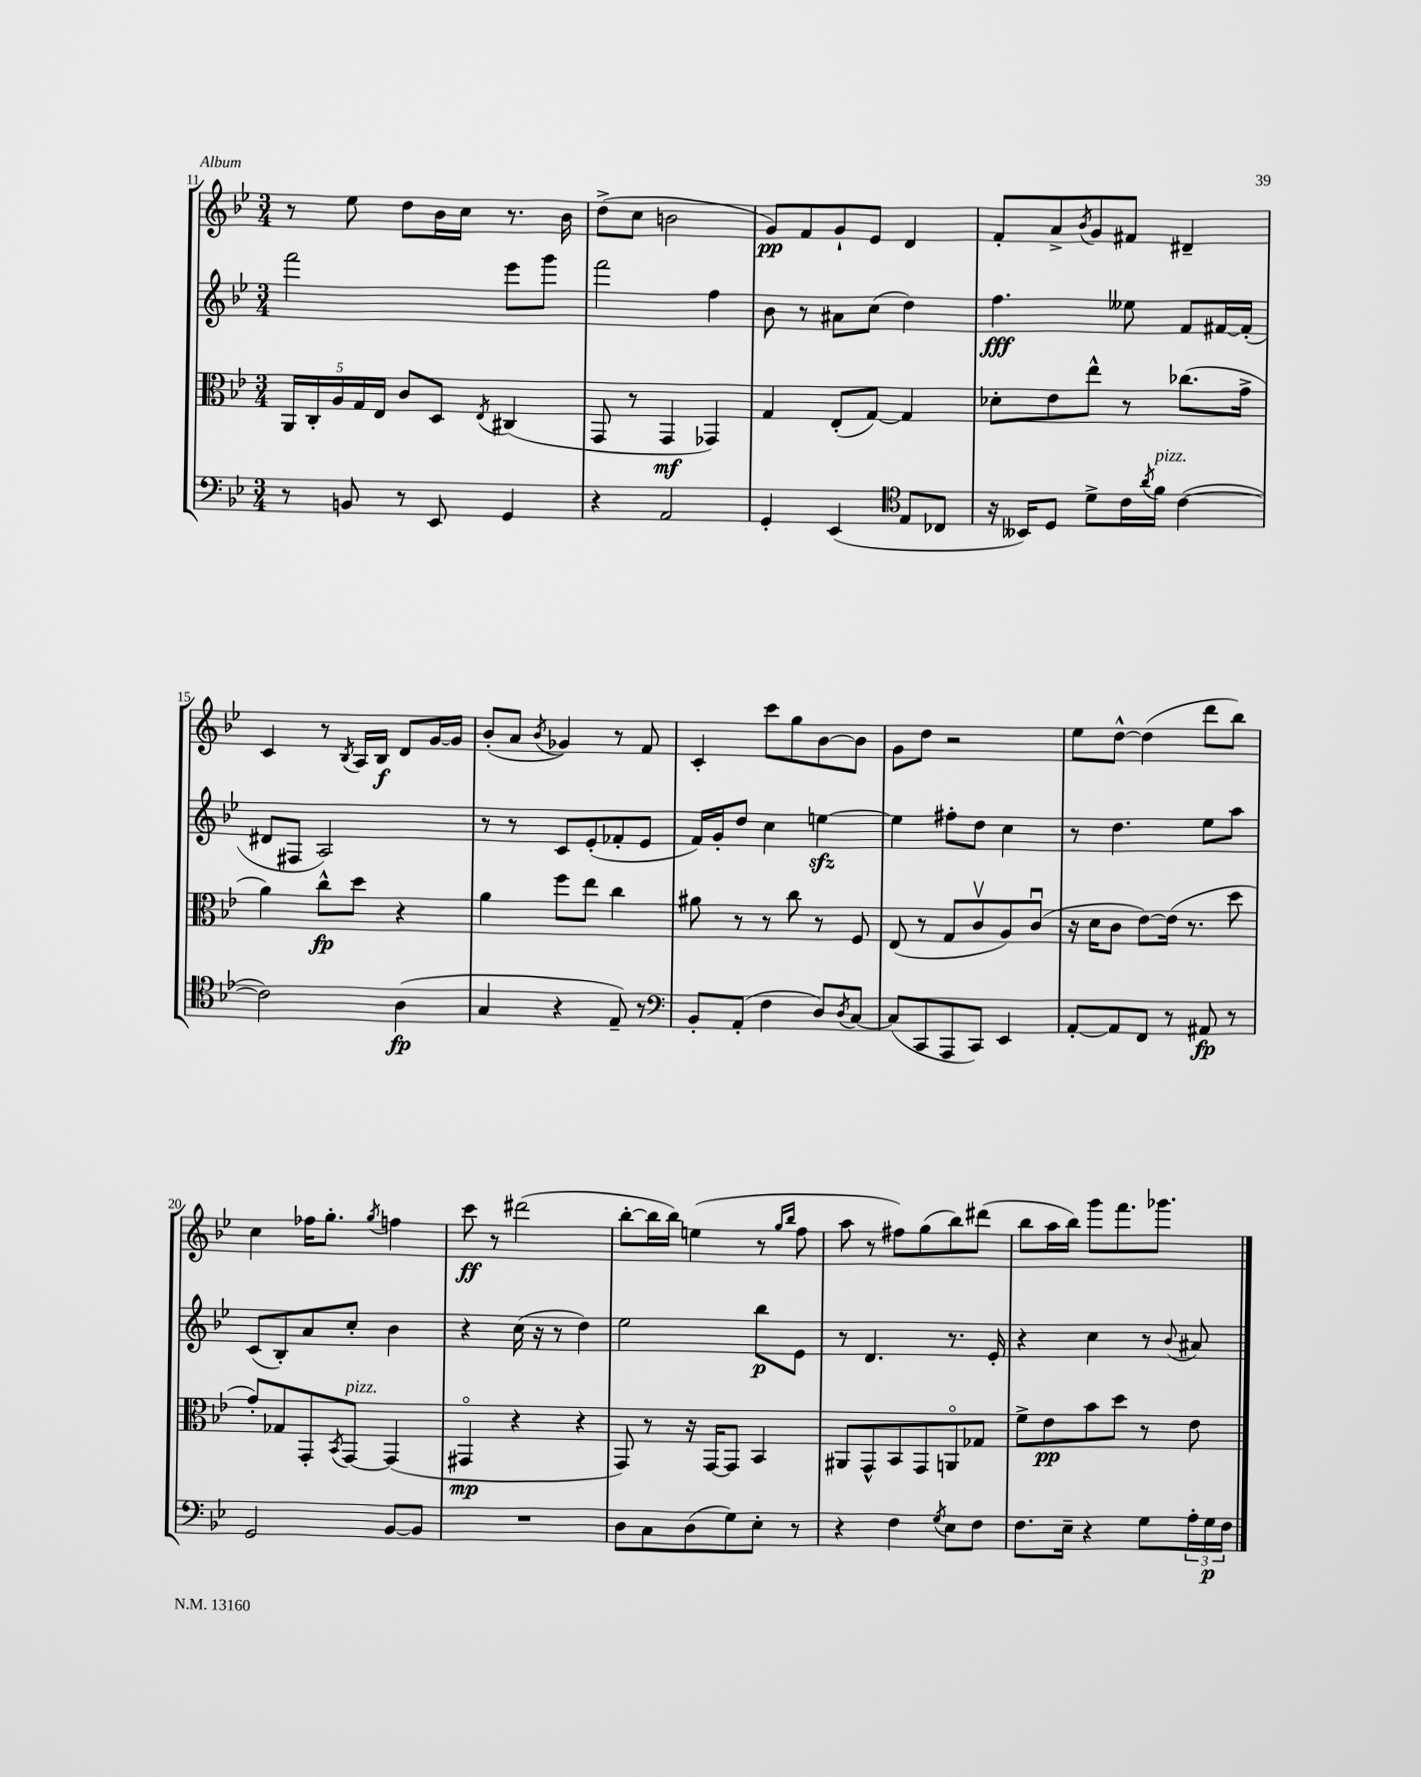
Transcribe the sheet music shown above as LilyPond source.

<<
\new StaffGroup <<
\new Staff = "s0" {
    \clef treble \key bes \major \numericTimeSignature \time 3/4
    r8 ees''8 d''8 bes'16 c''16 r8. bes'16 |
    d''8->( c''8 b'2 |
    g'8\pp) f'8 g'8-! ees'8 d'4 |
    f'8-. a'8-> \acciaccatura { bes'8 } g'8 fis'8 dis'4-- |
    c'4 r8 \acciaccatura { bes8 } a16 bes16\f d'8 g'16~ g'16 |
    bes'8-.( a'8 \acciaccatura { bes'8 } ges'4) r8 f'8 |
    c'4-. c'''8 g''8 bes'8~ bes'8 |
    g'8 d''8 r2 |
    ees''8 d''8~-^ d''4( d'''8 bes''8) |
    c''4 fes''16 g''8.-. \acciaccatura { g''8 } f''4 |
    c'''8\ff r8 dis'''2( |
    bes''8~-. bes''16 bes''16) e''4( r8 \grace { g''16 bes''16 } f''8 |
    a''8 r8 fis''8) g''8( bes''8) dis'''8( |
    bes''8 a''16 bes''16) g'''8 f'''8. ges'''8. \bar "|." |
}
\new Staff = "s1" {
    \clef treble \key bes \major \numericTimeSignature \time 3/4
    f'''2 ees'''8 g'''8 |
    f'''2 f''4 |
    bes'8 r8 ais'8 c''8( d''4) |
    f''4.\fff eeses''8 f'8 fis'16~ fis'16-.( |
    dis'8 fis8 a2) |
    r8 r8 c'8 ees'8-.( fes'8-. ees'8 |
    f'16) g'16-. d''8 c''4 e''4~\sfz |
    e''4 fis''8-. d''8 c''4 |
    r8 d''4. ees''8 a''8 |
    c'8( bes8-.) a'8 c''8-. bes'4 |
    r4 c''16( r16 r8 d''4) |
    ees''2 bes''8\p ees'8 |
    r8 d'4. r8. ees'16-. |
    r4 c''4 r8 \appoggiatura { bes'8 } ais'8 \bar "|." |
}
\new Staff = "s2" {
    \clef alto \key bes \major \numericTimeSignature \time 3/4
    \tuplet 5/4 { a,16 c16-. a16 g16 ees16 } c'8 d8 \acciaccatura { ees8 } cis4( |
    g,8 r8 g,4\mf ges,4) |
    g4 ees8-.( g8~) g4 |
    des'8-. ees'8 ees''8-^ r8 ces''8.( g'16-> |
    a'4) c''8-^\fp d''8 r4 |
    a'4 f''8 ees''8 c''4 |
    ais'8 r8 r8 c''8 r8 f8 |
    ees8( r8 g8 c'8\upbow a8) c'8\downbow( |
    r16 d'16 c'8 ees'8~) ees'16( r8. d''8 |
    g'8-.) ges8 g,8-. \acciaccatura { bes,8 } g,8~^\markup { \italic "pizz." } g,4( |
    gis,4\flageolet\mp r4 r4 |
    g,8) r8 r16 g,16~ g,8 bes,4 |
    ais,8 g,8-^ bes,8 g,8 a,8\flageolet ges8 |
    f'8-> ees'8\pp bes'8 d''8 r8 ees'8 \bar "|." |
}
\new Staff = "s3" {
    \clef bass \key bes \major \numericTimeSignature \time 3/4
    r8 b,8 r8 ees,8 g,4 |
    r4 a,2 |
    g,4-. ees,4( \clef tenor ees8 ces8 |
    r16 beses,16) d8 d'8-> c'16 \acciaccatura { a'8 } f'16^\markup { \italic "pizz." } c'4~( |
    c'2) a4\fp( |
    g4 r4 ees8--) r8 |
    \clef bass bes,8-. a,8-.( f4 d8) \acciaccatura { d8 } c8~ |
    c8( c,8 a,,8 c,8) ees,4 |
    a,8~-. a,8 f,8 r8 ais,8\fp r8 |
    g,2 bes,8~ bes,8 |
    R2. |
    d8 c8 d8( g8) ees8-. r8 |
    r4 f4 \acciaccatura { g8 } ees8 f8 |
    f8. ees16-- r4 g8 \tuplet 3/2 { a16-. g16\p f16 } \bar "|." |
}
>>
>>
\layout { \context { \Score currentBarNumber = #11 } }
